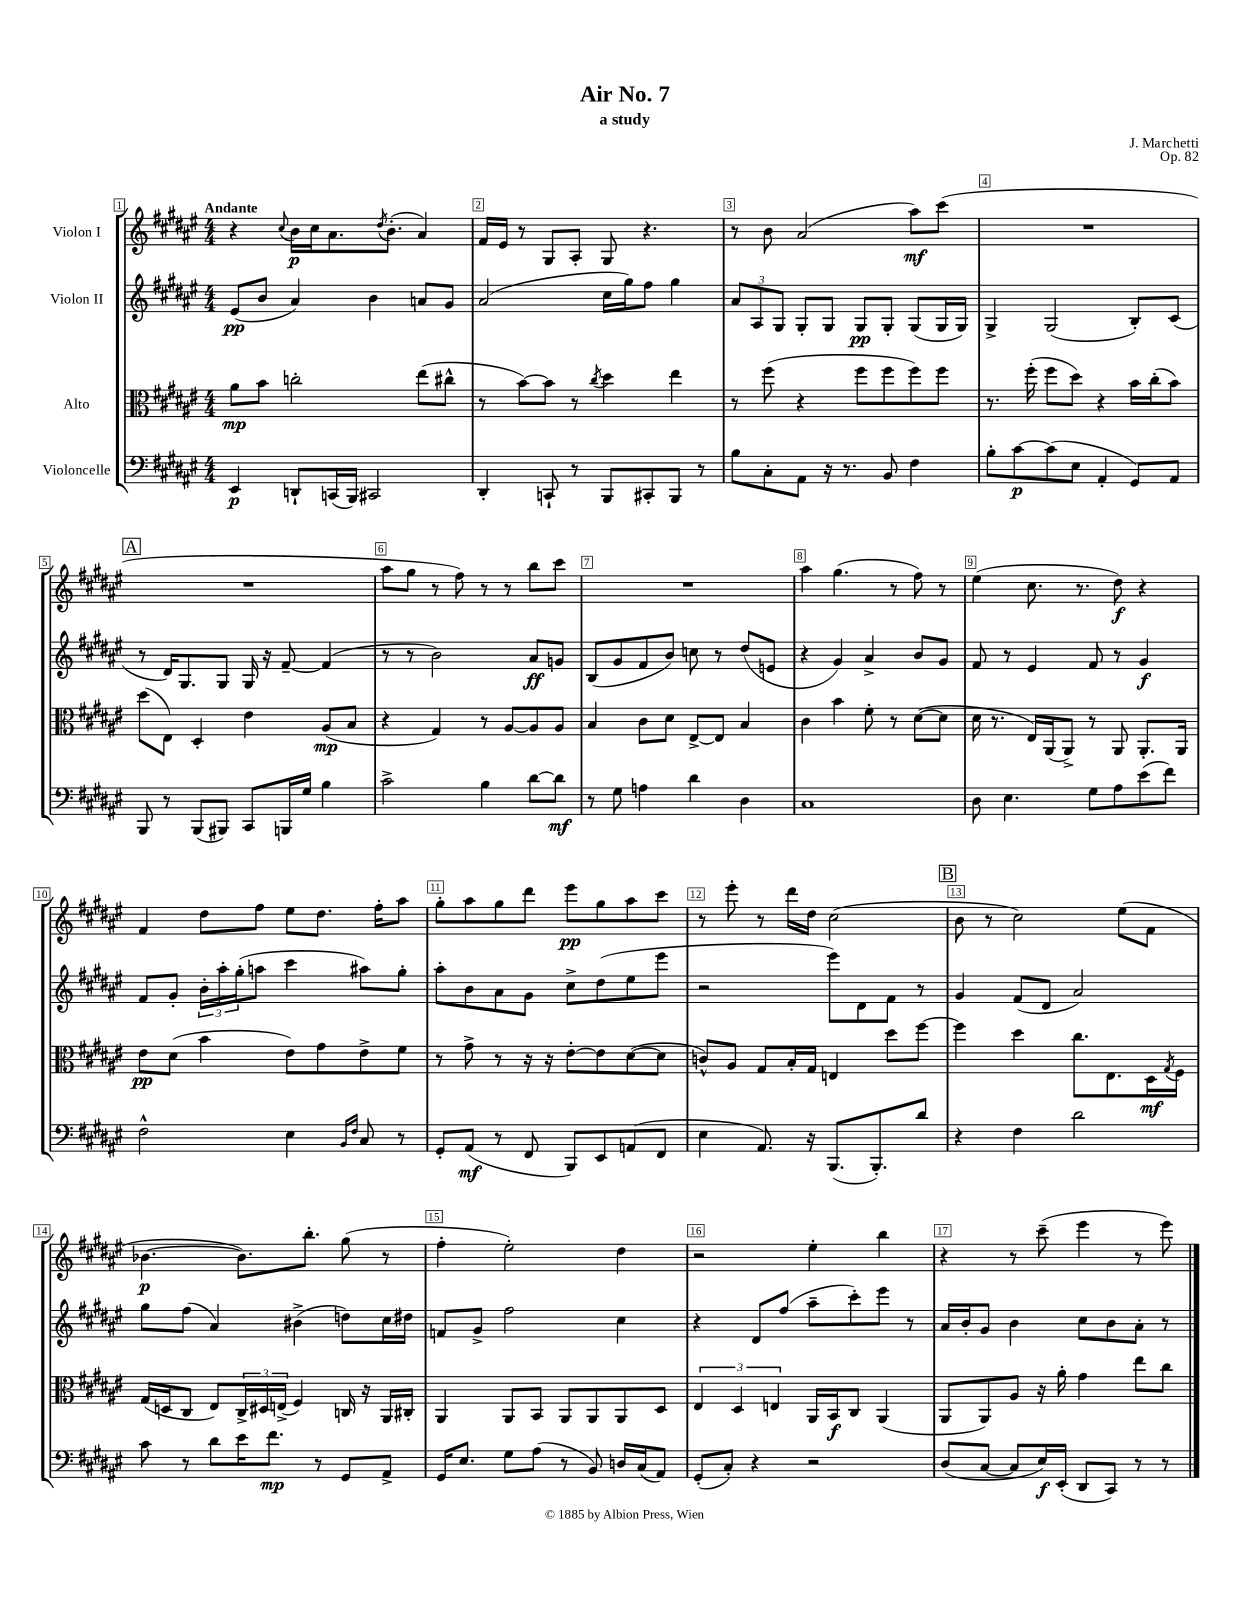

**kern	**dynam	**kern	**dynam	**kern	**dynam	**kern	**dynam
*part4	*part4	*part3	*part3	*part2	*part2	*part1	*part1
*staff4	*staff4	*staff3	*staff3	*staff2	*staff2	*staff1	*staff1
*I"Violoncelle	*	*I"Alto	*	*I"Violon II	*	*I"Violon I	*
*clefF4	*	*clefC3	*	*clefG2	*	*clefG2	*
*k[f#c#g#d#a#e#]	*	*k[f#c#g#d#a#e#]	*	*k[f#c#g#d#a#e#]	*	*k[f#c#g#d#a#e#]	*
*M4/4	*	*M4/4	*	*M4/4	*	*M4/4	*
=1	=1	=1	=1	=1	=1	=1	=1
!	!	!	!	!	!	!LO:TX:a:B:t=Andante	!
4EE#/	p	8a#\L	mp	(8e#/L	pp	4r	.
.	.	8b\J	.	8b/J	.	.	.
.	.	.	.	.	.	8qqcc#/	.
8DDn`/L	.	2ccn'\	.	4a#/)	.	16b\LL	p
.	.	.	.	.	.	16cc#\J	.
(16CCn/L	.	.	.	.	.	8.a#\	.
16BBB/JJ)	.	.	.	.	.	.	.
2CC#X/	.	.	.	4b\	.	.	.
.	.	.	.	.	.	8qdd#/	.
.	.	.	.	.	.	(8.b'\J	.
.	.	(8ee#\L	.	8an/L	.	4a#/)	.
.	.	8cc#X^^\J	.	8g#/J	.	.	.
=2	=2	=2	=2	=2	=2	=2	=2
4DD#'/	.	8r	.	(2a#/	.	16f#/LL	.
.	.	.	.	.	.	16e#/JJ	.
.	.	[8b\L)	.	.	.	8r	.
8CCn`/	.	8b\J]	.	.	.	8G#/L	.
8r	.	8r	.	.	.	8A#'/J	.
.	.	8qcc#/	.	.	.	.	.
8BBB/L	.	4dd#\	.	16cc#\LL	.	8G#/	.
.	.	.	.	16gg#\J)	.	.	.
8CC#X'/	.	.	.	8ff#\J	.	4.r	.
8BBB/J	.	4ee#\	.	4gg#\	.	.	.
8r	.	.	.	.	.	.	.
=3	=3	=3	=3	=3	=3	=3	=3
8B\L	.	8r	.	12a#/L	.	8r	.
.	.	.	.	12A#/	.	.	.
8C#'\	.	(8ff#\	.	.	.	8b\	.
.	.	.	.	12G#/J	.	.	.
8AA#\J	.	4r	.	8G#'/L	.	(2a#/	.
16r	.	.	.	8G#/J	.	.	.
8.r	.	.	.	.	.	.	.
.	.	8ff#\L	.	8G#/L	pp	.	.
8BB/	.	8ff#\	.	8G#'/J	.	.	.
4F#\	.	8ff#\)	.	(8G#/L	.	8aa#\L)	mf
.	.	8ff#\J	.	16G#/L	.	(8ccc#\J	.
.	.	.	.	16G#/JJ)	.	.	.
=4	=4	=4	=4	=4	=4	=4	=4
8B'\L	.	8.r	.	4G#^/	.	1r	.
[8c#\	p	.	.	.	.	.	.
.	.	(16ff#'\	.	.	.	.	.
(8c#\]	.	8ff#\L	.	(2G#/	.	.	.
8E#\J	.	8dd#\J)	.	.	.	.	.
4AA#'/	.	4r	.	.	.	.	.
8GG#/L)	.	16b\LL	.	8B'/L)	.	.	.
.	.	(16cc#'\J	.	.	.	.	.
8AA#/J	.	8b\J)	.	(8c#/J	.	.	.
!!LO:LB:g=z
!!LO:REH:place=s1:t=A
=5	=5	=5	=5	=5	=5	=5	=5
8BBB/	.	(8dd#\L	.	8r	.	1r	.
8r	.	8E#\J)	.	16d#/KL)	.	.	.
.	.	.	.	8.G#/	.	.	.
(8BBB/L	.	4D#'/	.	.	.	.	.
8BBB#X/J)	.	.	.	8G#/J	.	.	.
8CC#/L	.	4e#\	.	16G#/	.	.	.
.	.	.	.	16r	.	.	.
16BBBn/L	.	.	.	[8f#~/	.	.	.
16G#/JJ	.	.	.	.	.	.	.
4B\	.	(8A#/L	mp	(4f#/]	.	.	.
.	.	8B/J	.	.	.	.	.
=6	=6	=6	=6	=6	=6	=6	=6
2c#^\	.	4r	.	8r	.	8aa#\L	.
.	.	.	.	8r	.	8gg#\J	.
.	.	4G#/)	.	2b\)	.	8r	.
.	.	.	.	.	.	8ff#\)	.
4B\	.	8r	.	.	.	8r	.
.	.	[8A#/L	.	.	.	8r	.
[8d#\L	.	8A#/]	.	8a#/L	ff	8bb\L	.
8d#\J]	mf	8A#/J	.	8gn/J	.	8ccc#\J	.
=7	=7	=7	=7	=7	=7	=7	=7
8r	.	4B/	.	(8B/L	.	1r	.
8G#\	.	.	.	8g#/	.	.	.
4An\	.	8c#\L	.	8f#/	.	.	.
.	.	8d#\J	.	8b/J)	.	.	.
4d#\	.	[8E#^/L	.	8ccn\	.	.	.
.	.	8E#/J]	.	8r	.	.	.
4D#\	.	4B/	.	(8dd#/L	.	.	.
.	.	.	.	8en/J	.	.	.
=8	=8	=8	=8	=8	=8	=8	=8
1C#	.	4c#\	.	4r	.	4aa#\	.
.	.	4b\	.	4g#/)	.	(4.gg#\	.
.	.	8f#'\	.	4a#^/	.	.	.
.	.	8r	.	.	.	8r	.
.	.	([8d#\L	.	8b/L	.	8ff#\)	.
.	.	8d#\J]	.	8g#/J	.	8r	.
=9	=9	=9	=9	=9	=9	=9	=9
8D#\	.	16d#\	.	8f#/	.	(4ee#\	.
.	.	8.r	.	.	.	.	.
4.E#\	.	.	.	8r	.	.	.
.	.	16E#/LL)	.	4e#/	.	8.cc#\	.
.	.	(16AA#/J	.	.	.	.	.
.	.	8AA#^/J)	.	.	.	.	.
.	.	.	.	.	.	8.r	.
8G#\L	.	8r	.	8f#/	.	.	.
8A#\	.	8AA#/	.	8r	.	8dd#\)	f
(8e#\	.	8.AA#'/L	.	4g#/	f	4r	.
8f#\J)	.	.	.	.	.	.	.
.	.	16AA#/Jk	.	.	.	.	.
!!LO:LB:g=z
=10	=10	=10	=10	=10	=10	=10	=10
2F#^^\	.	8e#\L	pp	8f#/L	.	4f#/	.
.	.	(8d#\J	.	8g#'/J	.	.	.
.	.	4b\	.	24b'\LL	.	8dd#\L	.
.	.	.	.	24aa#'\	.	.	.
.	.	.	.	(24gg#'\J	.	.	.
.	.	.	.	8aan\J	.	8ff#\J	.
4E#\	.	8e#\L)	.	4ccc#\	.	8ee#\L	.
.	.	8g#\	.	.	.	8.dd#\J	.
16qqBB/LL	.	.	.	.	.	.	.
16qqF#/JJ	.	.	.	.	.	.	.
8C#/	.	8e#^\	.	8aa#X\L)	.	.	.
.	.	.	.	.	.	16ff#'\KL	.
8r	.	8f#\J	.	8gg#'\J	.	8aa#\J	.
=11	=11	=11	=11	=11	=11	=11	=11
8GG#'/L	.	8r	.	8aa#'\L	.	8gg#'\L	.
(8AA#/J	mf	8g#^\	.	8b\	.	8aa#\	.
8r	.	8r	.	8a#\	.	8gg#\	.
8FF#/	.	16r	.	8g#\J	.	8ddd#\J	.
.	.	16r	.	.	.	.	.
8BBB/L)	.	[8e#'\L	.	8cc#^\L	.	8eee#\L	pp
8EE#/	.	8e#\]	.	(8dd#\	.	8gg#\	.
(8AAn/	.	([8d#\	.	8ee#\	.	8aa#\	.
8FF#/J	.	8d#\J]	.	8eee#\J	.	8ccc#\J	.
=12	=12	=12	=12	=12	=12	=12	=12
4E#\	.	8cn^^/L)	.	2r	.	8r	.
.	.	8A#/J	.	.	.	8eee#'\	.
8.AA#/)	.	8G#/L	.	.	.	8r	.
.	.	16B'/L	.	.	.	16ddd#\LL	.
16r	.	16G#/JJ	.	.	.	16dd#\JJ	.
(8.BBB/L	.	4En/	.	8eee#\L)	.	(2cc#\	.
.	.	.	.	8d#\	.	.	.
8.BBB'/)	.	.	.	.	.	.	.
.	.	8dd#\L	.	8f#\J	.	.	.
8d#/J	.	[8ff#\J	.	8r	.	.	.
!!LO:REH:place=s1:t=B
=13	=13	=13	=13	=13	=13	=13	=13
4r	.	4ff#\]	.	4g#/	.	8b\	.
.	.	.	.	.	.	8r	.
4F#\	.	4dd#\	.	(8f#/L	.	2cc#\)	.
.	.	.	.	8d#/J	.	.	.
2d#\	.	8.cc#\L	.	2a#/)	.	.	.
.	.	8.E#\	.	.	.	.	.
.	.	.	.	.	.	(8ee#\L	.
.	.	16D#\L	mf	.	.	8f#\J	.
.	.	8qG#/	.	.	.	.	.
.	.	16F#\JJ	.	.	.	.	.
!!LO:LB:g=z
=14	=14	=14	=14	=14	=14	=14	=14
8c#\	.	(16G#/LL	.	8gg#\L	.	[4.b-X\	p
.	.	16Dn/J	.	.	.	.	.
8r	.	8C#/J	.	(8ff#\J	.	.	.
8d#\L	.	8E#/L)	.	4a#/)	.	.	.
16e#\K	.	24C#^/L	.	.	.	8.b-\L])	.
.	.	24D#X/	.	.	.	.	.
8.f#\J	mp	.	.	.	.	.	.
.	.	(24En^/JJ	.	.	.	.	.
.	.	4F#/)	.	(4b#X^\	.	.	.
.	.	.	.	.	.	8.bb'\J	.
8r	.	.	.	.	.	.	.
8GG#/L	.	16Cn/	.	8ddn\L)	.	(8gg#\	.
.	.	16r	.	.	.	.	.
8AA#^/J	.	16AA#/LL	.	16cc#\L	.	8r	.
.	.	16C#X'/JJ	.	16dd#X\JJ	.	.	.
=15	=15	=15	=15	=15	=15	=15	=15
16GG#/KL	.	4AA#/	.	8fn/L	.	4ff#'\	.
8.E#/J	.	.	.	.	.	.	.
.	.	.	.	8g#^/J	.	.	.
8G#\L	.	8AA#/L	.	2ff#\	.	2ee#'\)	.
(8A#\J	.	8BB/J	.	.	.	.	.
8r	.	8AA#/L	.	.	.	.	.
8BB/)	.	8AA#/	.	.	.	.	.
16Dn/LL	.	8AA#/	.	4cc#\	.	4dd#\	.
(16C#/J	.	.	.	.	.	.	.
8AA#/J)	.	8D#/J	.	.	.	.	.
=16	=16	=16	=16	=16	=16	=16	=16
(8GG#'/L	.	6E#/	.	4r	.	2r	.
8C#'/J)	.	.	.	.	.	.	.
.	.	6D#/	.	.	.	.	.
4r	.	.	.	8d#/L	.	.	.
.	.	6En/	.	.	.	.	.
.	.	.	.	(8ff#/J	.	.	.
2r	.	16AA#/LL	.	8aa#~\L	.	4ee#'\	.
.	.	16BB/J	f	.	.	.	.
.	.	8C#/J	.	8ccc#'\)	.	.	.
.	.	(4AA#/	.	8eee#\J	.	4bb\	.
.	.	.	.	8r	.	.	.
=17	=17	=17	=17	=17	=17	=17	=17
(8D#/L	.	8AA#/L	.	16a#/LL	.	4r	.
.	.	.	.	16b'/J	.	.	.
[8C#/J	.	8AA#/)	.	8g#/J	.	.	.
8C#/L]	.	8A#/J	.	4b\	.	8r	.
16E#/L)	f	16r	.	.	.	(8ccc#~\	.
(16EE#'/JJ	.	16a#'\	.	.	.	.	.
8DD#/L	.	4g#\	.	8cc#\L	.	4eee#\	.
8CC#/J)	.	.	.	8b\	.	.	.
8r	.	8ee#\L	.	8a#'\J	.	8r	.
8r	.	8cc#\J	.	8r	.	8eee#\)	.
==	==	==	==	==	==	==	==
*-	*-	*-	*-	*-	*-	*-	*-
